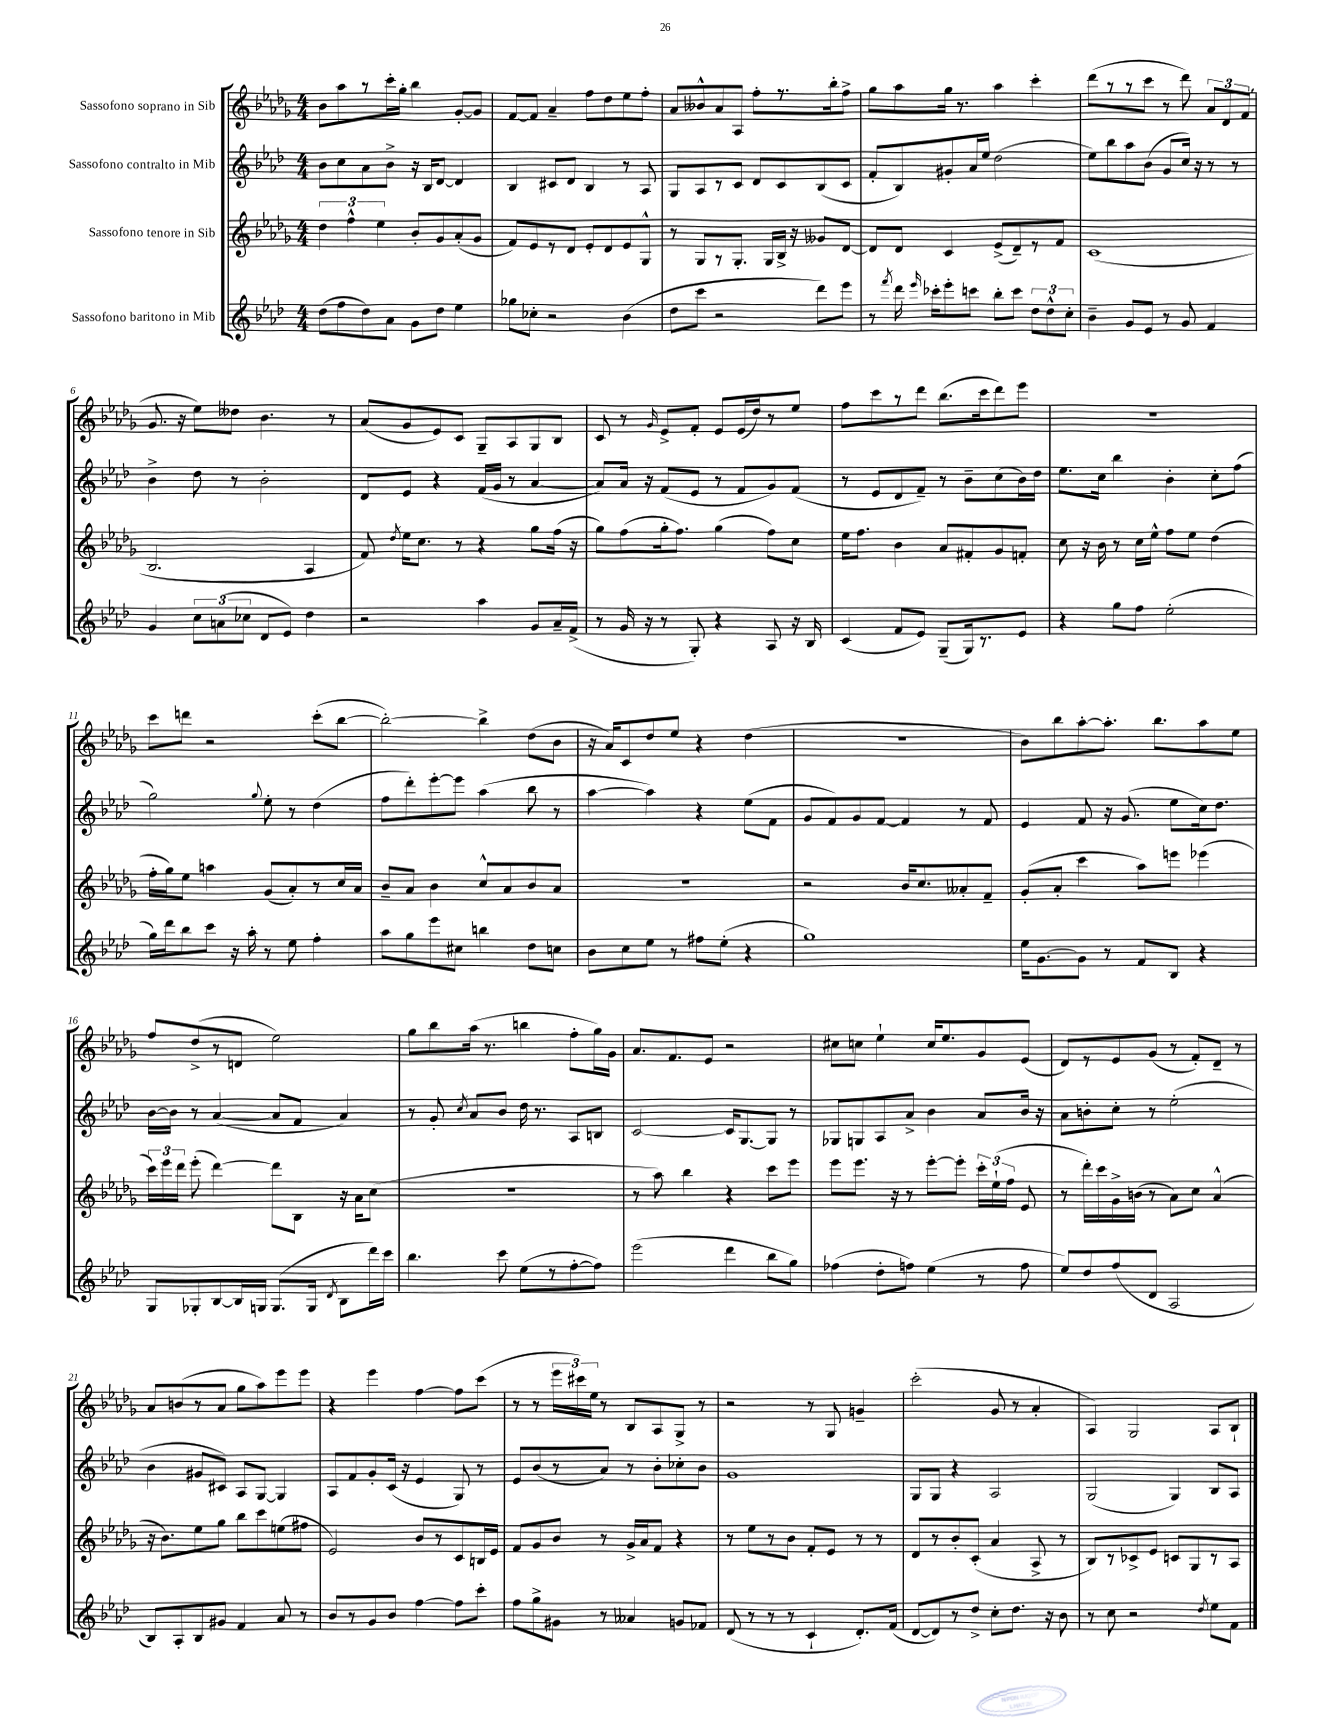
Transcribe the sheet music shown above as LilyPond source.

<<
\new StaffGroup <<
\new Staff = "s0" \with { instrumentName = "Sassofono soprano in Sib" } {
    \clef treble \key des \major \numericTimeSignature \time 4/4
    \autoBeamOff bes'8[ aes''8 r8 c'''16-. ges''16]-. bes''4 ges'8[~-. ges'8] |
    f'8[~ f'8] aes'4-- f''8[ des''8 ees''8 f''8]-. |
    aes'8[ beses'8-^ aes'8 aes8] f''8[-. r8. bes''16-. f''8]-> |
    ges''8[ aes''8 ges''16] r8. aes''4 c'''4-. |
    des'''8[( r8 r8 c'''8] r8 des'''8) \tuplet 3/2 { aes'8[ des'8 f'8]( } |
    ges'8. r16 ees''8[) deses''8] bes'4. r8 |
    aes'8[( ges'8 ees'8) c'8] ges8[-- aes8 ges8 bes8] |
    c'8 r8 \grace { ges'16 } ees'8[-> f'8]-. ees'8[ ees'16( des''16) r8 ees''8] |
    f''8[ c'''8 r8 des'''8] bes''8.[( c'''16 des'''8) ees'''8] |
    R1 |
    c'''8[ d'''8] r2 c'''8[-.( bes''8]~ |
    bes''2~-.) bes''4-> des''8[( bes'8] |
    r16 aes'16[) c'8 des''8 ees''8] r4 des''4( |
    R1 |
    bes'8[) bes''8 aes''8~-. aes''8.]-. bes''8.[ aes''8 ees''8] |
    f''8[ des''8->( r8 d'8] ees''2) |
    ges''8[ bes''8 aes''16]( r8. b''4 f''8[-. ges''16) ges'16] |
    aes'8.[ f'8. ees'8] r2 |
    cis''8[ c''8] ees''4-! c''16[ ees''8. ges'8 ees'8]( |
    des'8[) r8 ees'8 ges'8]( r8 f'8[-.) des'8]-- r8 |
    aes'8[ b'8( r8 aes'8] ges''8[ aes''8) ees'''8 ees'''8] |
    r4 ees'''4 f''4~ f''8[ c'''8]( |
    r8 r8 \tuplet 3/2 { ees'''16[ cis'''16) ees''16] } r8 bes8[ aes8 ges8]-> r8 |
    r2 r8 ges8 g'4-- |
    c'''2-.( ges'8 r8 aes'4-. |
    aes4) ges2 aes8[ bes8]-! \bar "|." |
}
\new Staff = "s1" \with { instrumentName = "Sassofono contralto in Mib" } {
    \clef treble \key aes \major \numericTimeSignature \time 4/4
    \autoBeamOff bes'8[ c''8 aes'8 bes'8]-> r16 bes16[ des'8]~ des'4 |
    bes4 cis'8[ des'8] bes4 r8 aes8 |
    g8[ aes8 r8 c'8] des'8[ c'8 bes8( c'8] |
    f'8[-. bes8) gis'8-. aes'16 ees''16] des''2( |
    ees''8[) bes''8 aes''8 bes'8]( g'8[ c''16]) r16 r8 r8 |
    bes'4-> des''8 r8 bes'2-. |
    des'8[ ees'8] r4 f'16[( g'16] r8 aes'4~ |
    aes'8[) aes'16] r16 f'8[( ees'8] r8 f'8[ g'8) f'8]( |
    r8 ees'8[ des'8 f'8]--) r8 bes'8[-- c''8( bes'16) des''16] |
    ees''8.[ c''16] bes''4 bes'4-. c''8[-. f''8]( |
    g''2) \appoggiatura { g''8 } ees''8-. r8 des''4( |
    f''8[ des'''8-.) ees'''8~-. ees'''8] aes''4( bes''8 r8 |
    aes''4~ aes''4) r4 ees''8[( f'8] |
    g'8[ f'8) g'8 f'8]~ f'4 r8 f'8 |
    ees'4 f'8 r16 g'8.( ees''8[ c''16) des''8.] |
    bes'16[~ bes'16] r8 aes'4~( aes'8[ f'8] aes'4) |
    r8 g'8-. \acciaccatura { c''8 } aes'8[ bes'8] des''16 r8. aes8[ b8] |
    c'2~ c'16[ g8.~ g8] r8 |
    ges8[ g8 aes8 aes'8]-> bes'4 aes'8[ bes'16] r16 |
    aes'8[ b'8-. c''8]-. r8 ees''2-.( |
    bes'4 gis'8[ cis'8]) aes8[ g8]~ g4 |
    aes8[ f'8 g'8-. c'16]( r16 ees'4 g8) r8 |
    ees'8[ bes'8( r8 aes'8]) r8 bes'8[-. ces''8-. bes'8] |
    g'1 |
    g8[ g8] r4 aes2 |
    g2( g4) bes8[ aes8] \bar "|." |
}
\new Staff = "s2" \with { instrumentName = "Sassofono tenore in Sib" } {
    \clef treble \key des \major \numericTimeSignature \time 4/4
    \autoBeamOff \tuplet 3/2 { des''4 f''4-^ ees''4 } bes'8[-. ges'8 aes'8-.( ges'8] |
    f'8[) ees'8 r8 des'8] ees'8[-. des'8 ees'8 ges8]-^ |
    r8 ges8[ r8 ges8.]-. ges16[ bes16]-> r16 geses'8[ des'8]~ |
    des'8[ des'8] c'4 ees'8[->( des'8--) r8 f'8] |
    c'1( |
    bes2. aes4 |
    f'8) \acciaccatura { des''8 } ees''16[ c''8.] r8 r4 ges''8[ f''16]( r16 |
    ges''8[) f''8( ges''16-. f''8.]) ges''4( f''8[) c''8] |
    ees''16[ f''8.] bes'4 aes'8[ fis'8-. ges'8 f'8]-. |
    c''8 r16 bes'16 r8 c''16[ ees''16]-^ f''8[ ees''8] des''4( |
    f''16[-. ges''16) ees''8] a''4 ges'8[( aes'8-.) r8 c''16 aes'16] |
    bes'8[-- aes'8] bes'4 c''8[-^ aes'8 bes'8 aes'8] |
    r1 |
    r2 bes'16[ c''8. aeses'8-. f'8]-- |
    ges'8[-.( aes'8]-. c'''4 aes''8[) e'''8] ees'''4( |
    \tuplet 3/2 { c'''16[) ees'''16 des'''16] } ees'''8-.( des'''4~) des'''8[ bes8] r16 aes'16[ c''8]( |
    R1 |
    r8 aes''8) bes''4 r4 c'''8[ ees'''8] |
    ees'''8[ ees'''8.] r16 r8 ees'''8[~-. ees'''8]-. \tuplet 3/2 { c'''16[-. ees''16-!( f''16] } ees'8 |
    r8 des'''16[-.) c'''16 ges'16-> b'16]( r8 aes'8[) c''8] aes'4-^( |
    r16 bes'8.[) ees''8 ges''8] bes''8[ c'''8 e''8( fis''8] |
    ees'2) bes'8[ r8 c'8 b16 ees'16] |
    f'8[ ges'8 bes'8] r8 ges'16[-> aes'16 f'8] r4 |
    r8 ees''8[ r8 bes'8] f'8[-. ees'8] r8 r8 |
    des'8[ r8 bes'8-. c'8]-.( aes'4 aes8-> r8 |
    bes8[) r8 ces'8-> ees'8] c'8[ ges8 r8 aes8] \bar "|." |
}
\new Staff = "s3" \with { instrumentName = "Sassofono baritono in Mib" } {
    \clef treble \key aes \major \numericTimeSignature \time 4/4
    \autoBeamOff des''8[( f''8 des''8) aes'8] g'8[ des''8] ees''4 |
    ges''8[ ces''8]-. r2 bes'4( |
    des''8[ c'''8] r2 des'''8[) ees'''8] |
    r8 \acciaccatura { f'''8 } des'''16 \grace { ees'''16 } ces'''16[-. ees'''8-. c'''8] bes''8[-. c'''8] \tuplet 3/2 { des''8[ des''8-^ c''8]-. } |
    bes'4-- g'8[ ees'8] r8 g'8 f'4 |
    g'4 \tuplet 3/2 { c''8[ a'8( ces''8] } des'8[ ees'8]) des''4 |
    r2 aes''4 g'8[ aes'16-- f'16]->( |
    r8 g'16 r16 r8 g8-.) r4 aes8 r16 bes16 |
    c'4( f'8[ ees'8]) g8[--( g16) r8. ees'8] |
    r4 g''8[ f''8] ees''2-.( |
    g''16[) des'''16 bes''8 c'''8] r16 aes''16-. r8 ees''8 f''4-. |
    aes''8[ g''8 ees'''8 cis''8] b''4 des''8[ c''8] |
    bes'8[ c''8 ees''8] r8 fis''8[ ees''8]-.( r4 |
    g''1) |
    ees''16[ g'8.~ g'8] r8 f'8[ bes8] r4 |
    g8[ ges8-. bes8~ bes16 g16] g8.[( g16] \acciaccatura { des'8 } bes8[ des'''16) c'''16] |
    bes''4. c'''8 ees''8[( r8 f''8~-. f''8]) |
    ees'''2( des'''4 bes''8[ g''8]) |
    fes''4( des''8[-. f''8]) ees''4( r8 f''8 |
    ees''8[) des''8 f''8( des'8] aes2 |
    bes8[) aes8-. bes8 gis'8] f'4 aes'8 r8 |
    bes'8[ r8 g'8 bes'8] f''4~ f''8[ c'''8]-. |
    f''8[ g''8-> gis'8] r8 aeses'4 g'8[ fes'8] |
    des'8( r8 r8 r8 c'4-! des'8.[-.) f'16]( |
    des'8[~ des'8) r8 des''8]-> c''8[-. des''8.] r16 bes'8 |
    r8 c''8 r2 \acciaccatura { des''8 } ees''8[ f'8] \bar "|." |
}
>>
>>
